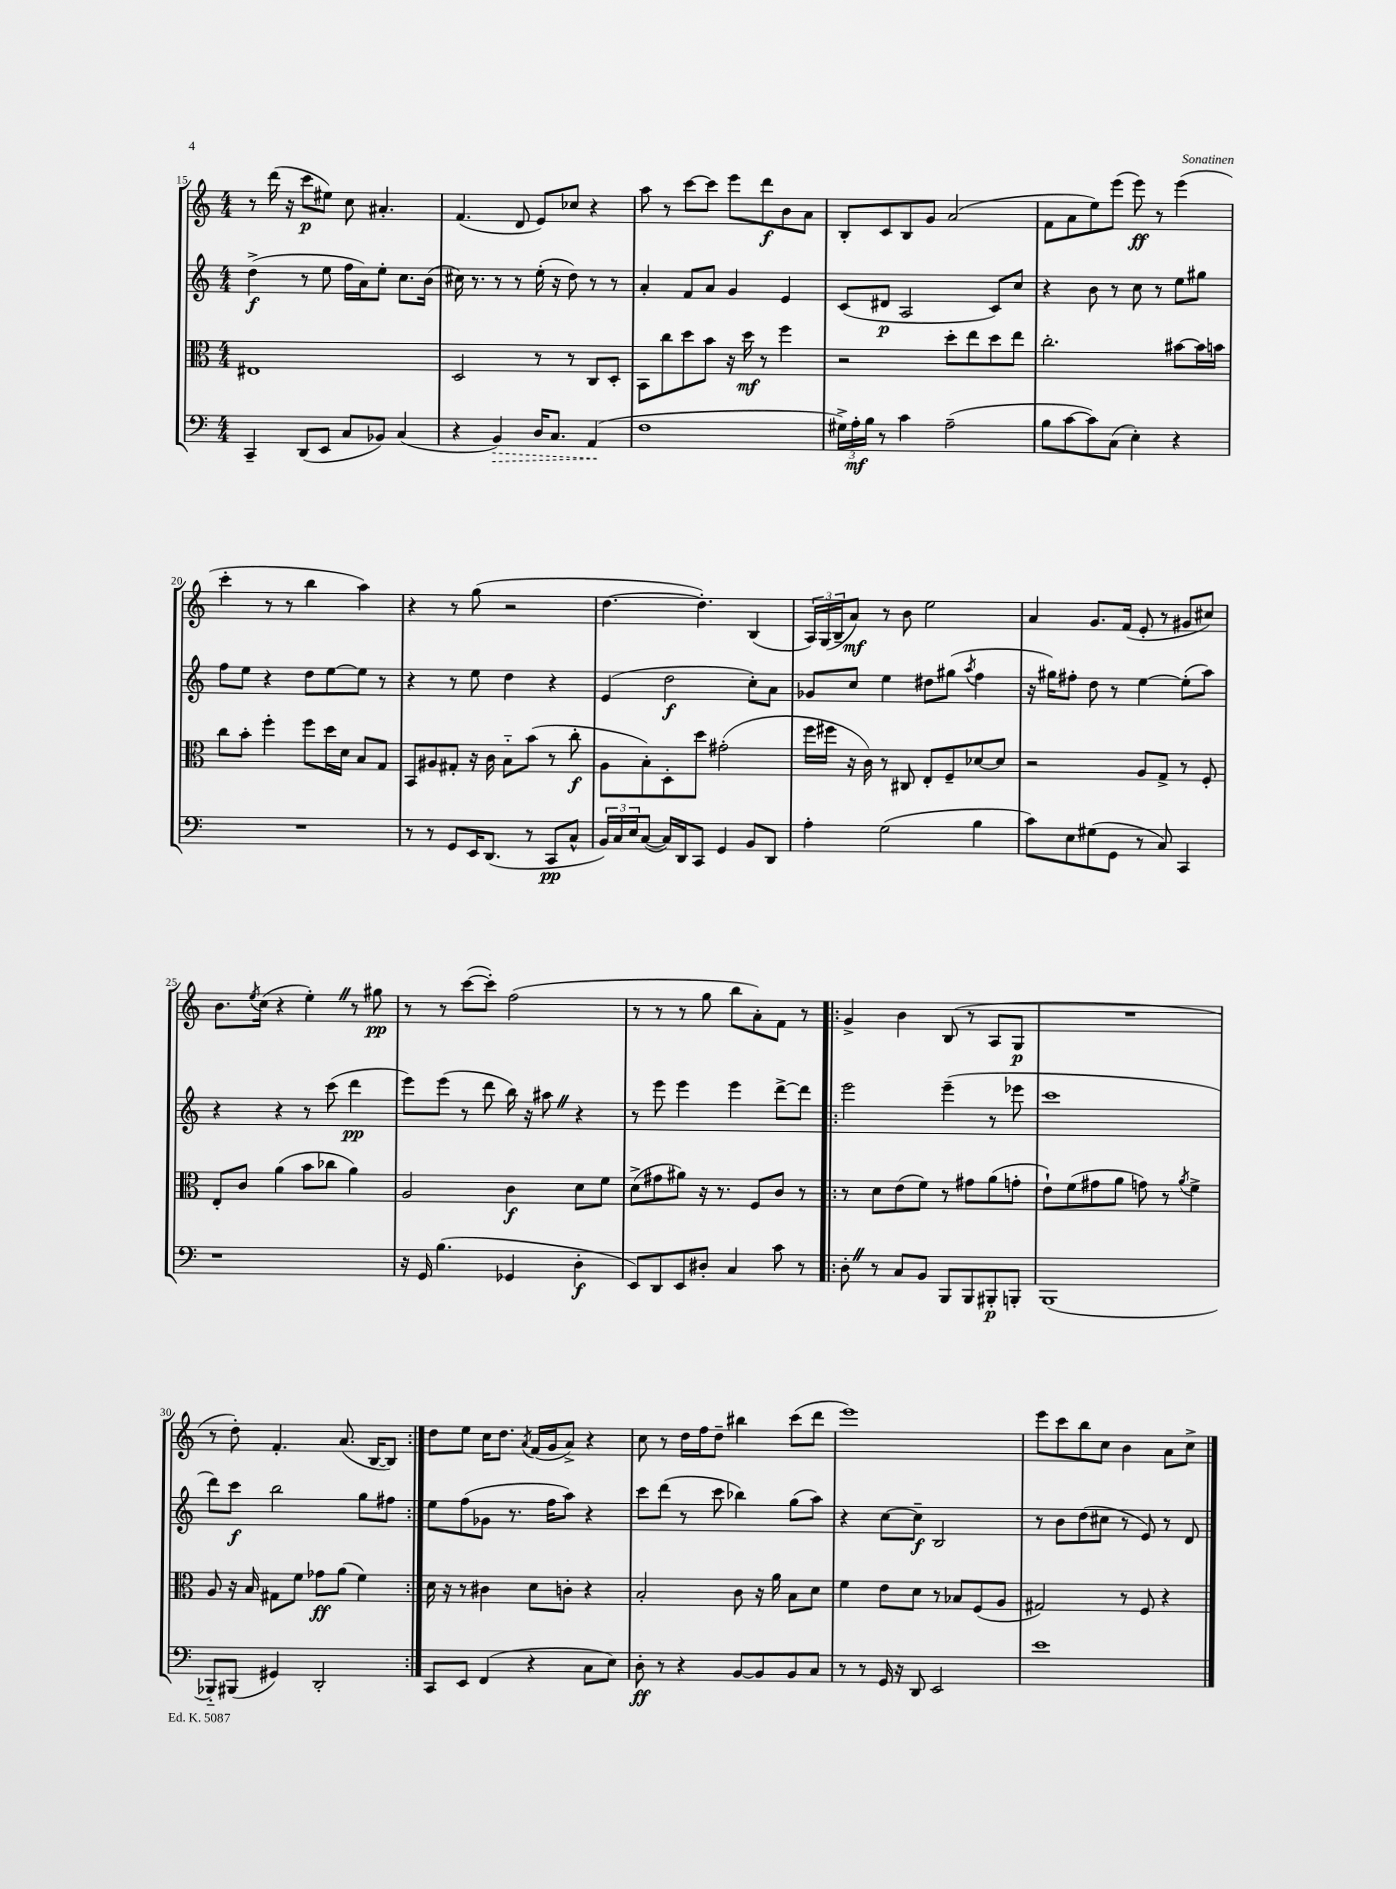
<<
\new StaffGroup <<
\new Staff = "s0" {
    \clef treble \key c \major \numericTimeSignature \time 4/4
    r8 d'''16( r16 c'''8\p eis''8) c''8 ais'4.-. |
    f'4.( d'8 e'8) ces''8 r4 |
    a''8 r8 c'''8~ c'''8 e'''8 d'''8\f b'8 a'8 |
    b8-. c'8 b8 g'8 a'2( |
    f'8 a'8 e''8) e'''8( e'''8\ff) r8 e'''4( |
    c'''4-. r8 r8 b''4 a''4) |
    r4 r8 g''8( r2 |
    d''4.~ d''4.-.) b4( |
    \tuplet 3/2 { a16) g16( b16-- } a'8\mf) r8 b'8 e''2 |
    a'4 g'8. f'16( e'8-. r8 gis'8 cis''8) |
    b'8. \acciaccatura { e''8 } c''16( r4 e''4-.) \once \override BreathingSign.text = \markup { \musicglyph "scripts.caesura.straight" } \breathe r8 gis''8\pp |
    r8 r8 c'''8~( c'''8-.) f''2( |
    r8 r8 r8 g''8 b''8 a'8-.) f'8 r8 |
    \repeat volta 2 { g'4-> b'4 b8( r8 a8 g8\p |
    R1 |
    r8 d''8-.) f'4.-. a'8.( b16~ b8) | }
    d''8 e''8 c''16 d''8. \acciaccatura { a'8 } f'16( g'16 a'8->) r4 |
    c''8 r8 d''16 f''16 d''8-- bis''4 c'''8( d'''8 |
    e'''1) |
    e'''8 c'''8 b''8 c''8 b'4 a'8 c''8-> \bar "|." |
}
\new Staff = "s1" {
    \clef treble \key c \major \numericTimeSignature \time 4/4
    d''4->\f( r8 e''8 f''16 a'16) e''8-. c''8. b'16( |
    cis''16) r8. r8 r8 e''16-.( r16 d''8) r8 r8 |
    a'4-. f'8 a'8 g'4 e'4 |
    c'8( dis'8\p a2 c'8) c''8 |
    r4 b'8 r8 c''8 r8 e''8 gis''8 |
    f''8 e''8 r4 d''8 e''8~ e''8 r8 |
    r4 r8 e''8 d''4 r4 |
    e'4( d''2\f c''8-.) a'8 |
    ges'8 c''8 e''4 dis''8 gis''8( \acciaccatura { a''8 } f''4 |
    r16 gis''16) fis''8-. d''8 r8 e''4~ e''8-.( a''8) |
    r4 r4 r8 c'''8( d'''4\pp |
    e'''8) e'''8( r8 d'''8 b''16) r16 ais''8 \once \override BreathingSign.text = \markup { \musicglyph "scripts.caesura.straight" } \breathe r4 |
    r8 e'''8 e'''4 e'''4 d'''8~-> d'''8 |
    \repeat volta 2 { e'''2 e'''4--( r8 ees'''8 |
    c'''1 |
    d'''8) c'''8\f b''2 g''8 fis''8 | }
    e''8 f''8( ges'8 r8. f''16 a''8) r4 |
    c'''8 d'''8( r8 c'''8 bes''4) g''8( a''8) |
    r4 c''8~ c''8--\f b2 |
    r8 b'8 d''8( cis''8 r8 e'8) r8 d'8 \bar "|." |
}
\new Staff = "s2" {
    \clef alto \key c \major \numericTimeSignature \time 4/4
    eis1 |
    d2 r8 r8 c8 d8-. |
    b,8 c''8 d''8 b'8 r16 d''16\mf r8 f''4 |
    r2 d''8-. e''8 d''8 e''8 |
    c''2.-. bis'8~ bis'16 b'16 |
    c''8 b'8-. f''4-. f''8 d''16 d'16 b8 g8 |
    b,8 ais8 gis8-. r16 c'16 b8-_ b'8( r8 c''8-.\f |
    a8 b8-.) d8-. d''8 gis'2-.( |
    f''16 fis''16 r16 c'16) r8 cis8 e8-. f8-- des'8~ des'8 |
    r2 a8 g8-> r8 f8-. |
    e8-. c'8 a'4( b'8 ces''8 a'4) |
    a2 c'4\f d'8 f'8 |
    d'8->( gis'8 ais'8) r16 r8. f8 c'8 r8 |
    \repeat volta 2 { r8 d'8 e'8( f'8) r8 gis'8 a'8( g'8-. |
    e'8-!) f'8( gis'8 a'8 g'8) r8 \acciaccatura { a'8 } f'4-> |
    a8 r16 b16 gis8 f'8 ges'8\ff a'8( f'4) | }
    d'16 r16 r8 cis'4 d'8 c'8-. r4 |
    b2-. c'8 r16 a'16 b8 d'8 |
    f'4 e'8 d'8 r8 bes8 f8( a8 |
    gis2) r8 f8 r4 \bar "|." |
}
\new Staff = "s3" {
    \clef bass \key c \major \numericTimeSignature \time 4/4
    c,4-- d,8( e,8 c8 bes,8) c4( |
    r4 \once \override Hairpin.style = #'dashed-line b,4\>) d16 c8. a,4\!( |
    f1 |
    \tuplet 3/2 { gis16->) a16-.\mf b16 } r8 c'4 a2--( |
    b8 c'8~ c'8) c8( e4-.) r4 |
    R1 |
    r8 r8 g,8 e,16 d,8.( r8 c,8\pp c8-^ |
    \tuplet 3/2 { b,16) c16 e16 } c8~( c16) d,16 c,8 g,4 b,8 d,8 |
    a4-. g2( b4 |
    c'8) e8 gis8( g,8 r8 c8) c,4 |
    r1 |
    r16 g,16 b4.( ges,4 d4-.\f |
    e,8) d,8 e,8 dis8-. c4 c'8 r8 |
    \repeat volta 2 { d8-. \once \override BreathingSign.text = \markup { \musicglyph "scripts.caesura.straight" } \breathe r8 c8 b,8 b,,8 b,,8 bis,,8-.\p b,,8-. |
    b,,1( |
    bes,,8-_) bis,,8( gis,4) d,2-. | }
    c,8 e,8 f,4( r4 c8 e8) |
    d8-.\ff r8 r4 b,8~ b,8 b,8 c8 |
    r8 r8 g,16 r16 d,8 e,2 |
    e'1 \bar "|." |
}
>>
>>
\layout { \context { \Score currentBarNumber = #15 } }
